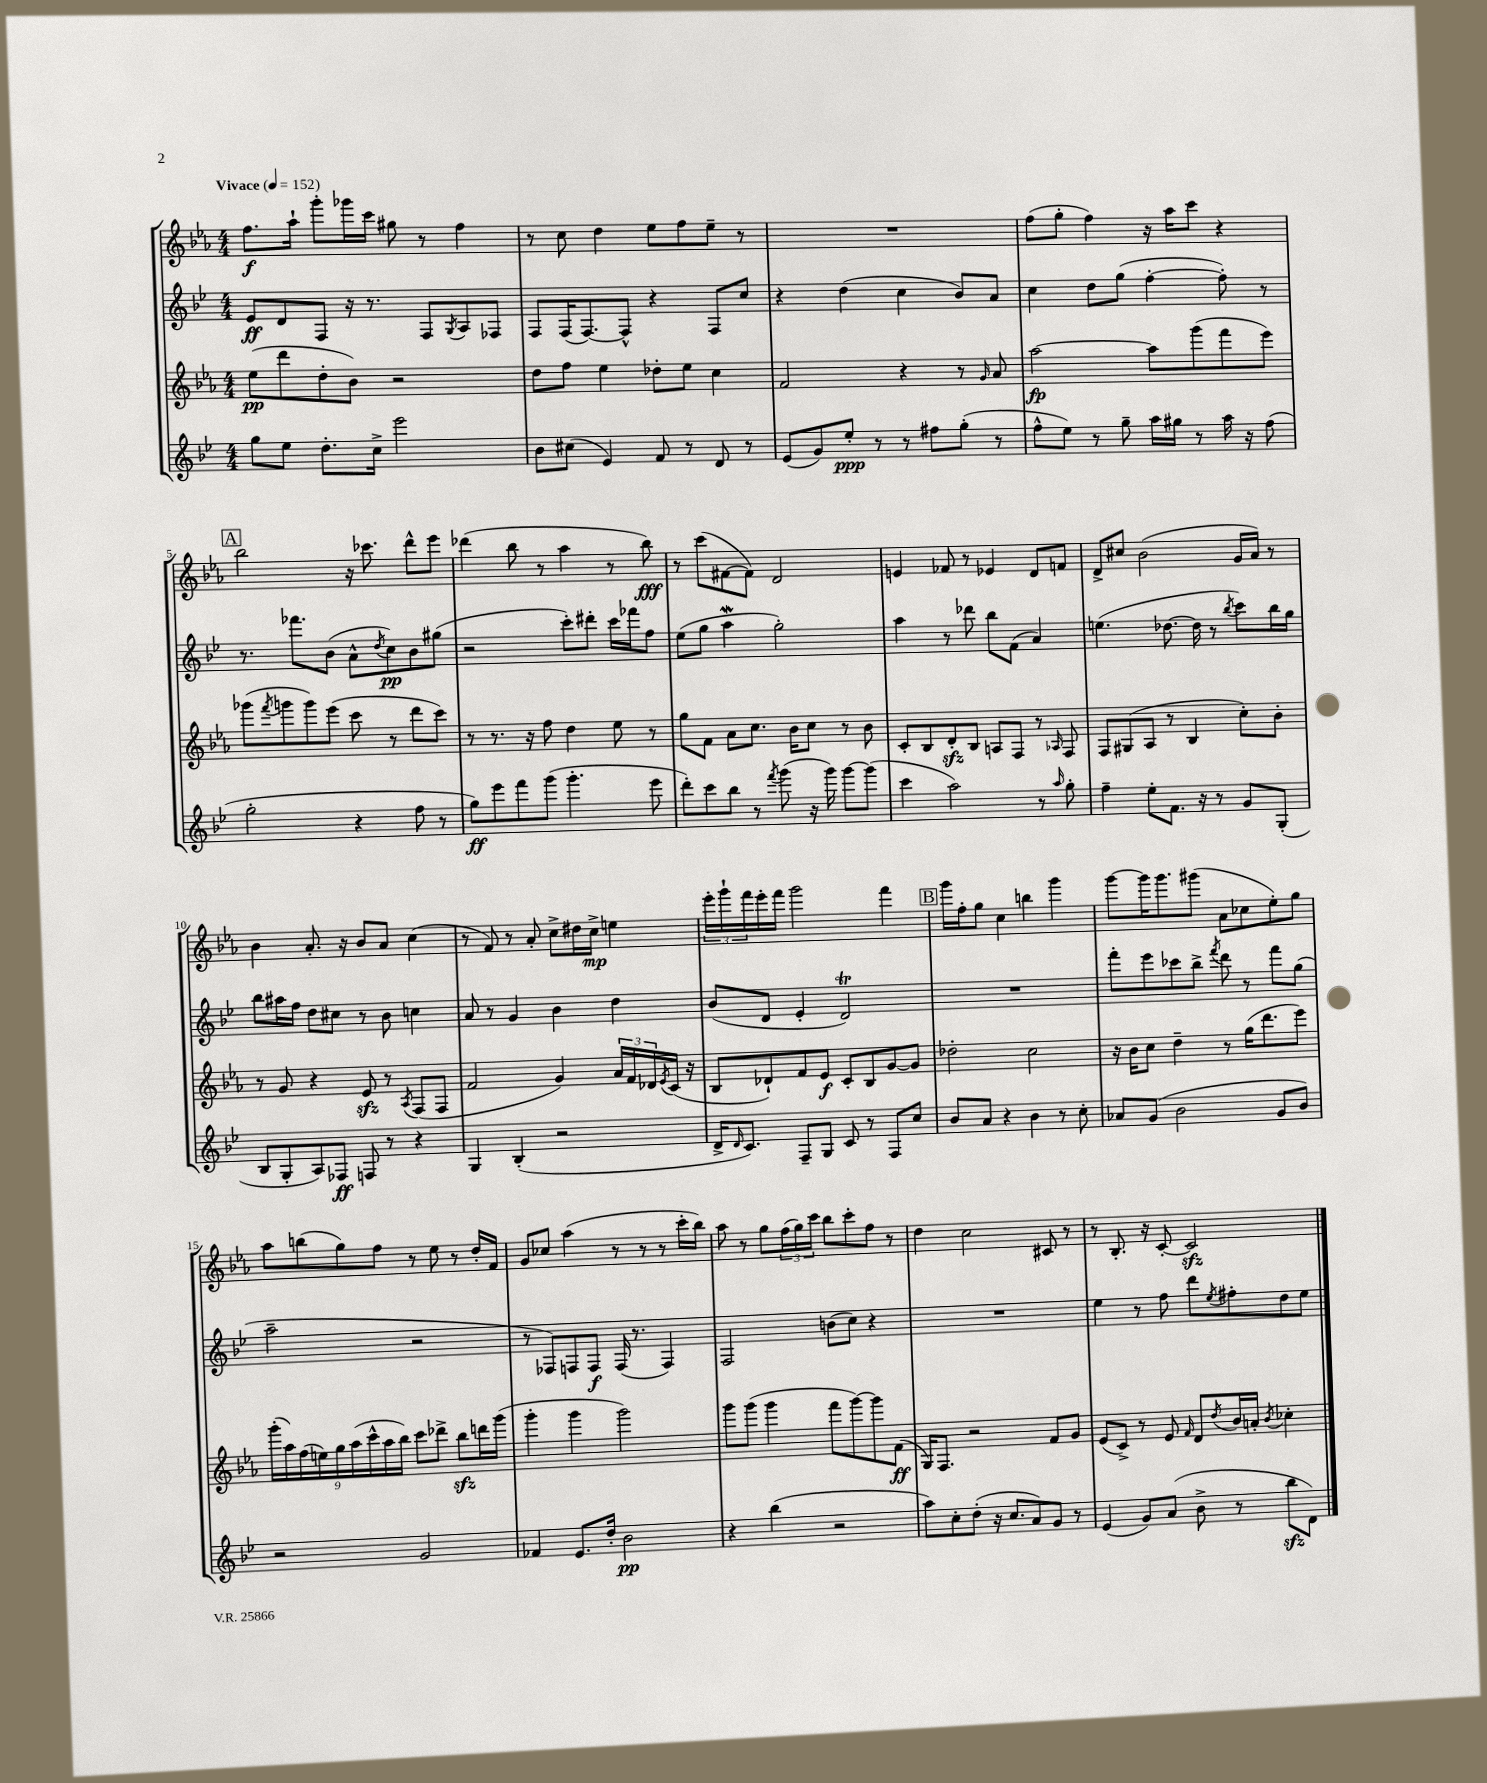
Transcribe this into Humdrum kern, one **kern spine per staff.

**kern	**dynam	**kern	**dynam	**kern	**dynam	**kern	**dynam
*part4	*part4	*part3	*part3	*part2	*part2	*part1	*part1
*staff4	*staff4	*staff3	*staff3	*staff2	*staff2	*staff1	*staff1
*clefG2	*	*clefG2	*	*clefG2	*	*clefG2	*
*k[b-e-]	*	*k[b-e-a-]	*	*k[b-e-]	*	*k[b-e-a-]	*
*M4/4	*	*M4/4	*	*M4/4	*	*M4/4	*
*MM152	*	*MM152	*	*MM152	*	*MM152	*
=1	=1	=1	=1	=1	=1	=1	=1
!	!	!	!	!	!	!LO:TX:a:B:t=Vivace	!
8gg\L	.	(8ee-\L	pp	8e-/L	ff	8.ff\L	f
8ee-\J	.	8ddd\	.	8d/	.	.	.
.	.	.	.	.	.	16aa-`\Jk	.
8.dd'\L	.	8dd'\	.	8F/J	.	8ggg'\L	.
.	.	8b-\J)	.	16r	.	16ggg-X\L	.
16cc^\Jk	.	.	.	8.r	.	16ccc\JJ	.
2eee-\	.	2r	.	.	.	8gg#X\	.
.	.	.	.	8F/L	.	8r	.
.	.	.	.	8qG/	.	.	.
.	.	.	.	8A/	.	4ff\	.
.	.	.	.	8F-X/J	.	.	.
=2	=2	=2	=2	=2	=2	=2	=2
8b-\L	.	8dd\L	.	8F/L	.	8r	.
(8cc#X\J	.	8ff\J	.	(16F/K	.	8cc\	.
.	.	.	.	[8.F/)	.	.	.
4e-/)	.	4ee-\	.	.	.	4dd\	.
.	.	.	.	8F^^/J]	.	.	.
8f/	.	8dd-X'\L	.	4r	.	8ee-\L	.
8r	.	8ee-\J	.	.	.	8ff\	.
8d/	.	4cc\	.	8F/L	.	8ee-~\J	.
8r	.	.	.	8cc/J	.	8r	.
=3	=3	=3	=3	=3	=3	=3	=3
(8e-/L	.	2f/	.	4r	.	1r	.
8g/)	.	.	.	.	.	.	.
8ee-'/J	ppp	.	.	(4dd\	.	.	.
8r	.	.	.	.	.	.	.
8r	.	4r	.	4cc\	.	.	.
8ff#X\L	.	.	.	.	.	.	.
(8gg'\J	.	8r	.	8b-/L)	.	.	.
.	.	16qqg/	.	.	.	.	.
8r	.	8a-/	.	8a/J	.	.	.
=4	=4	=4	=4	=4	=4	=4	=4
8ff^^\L	.	[2aa-\	fp	4cc\	.	(8ff\L	.
8ee-\J)	.	.	.	.	.	8gg'\J	.
8r	.	.	.	8dd\L	.	4ff\)	.
8gg~\	.	.	.	(8gg\J	.	.	.
16aa\LL	.	8aa-\L]	.	[4ff'\	.	16r	.
16gg#X\JJ	.	.	.	.	.	16aa-\KL	.
8r	.	(8ggg\	.	.	.	8ccc\J	.
16aa\	.	8fff\	.	8ff'\])	.	4r	.
16r	.	.	.	.	.	.	.
(8ff\	.	8eee-\J)	.	8r	.	.	.
!!LO:LB:g=z
!!LO:REH:place=s1:t=A
=5	=5	=5	=5	=5	=5	=5	=5
2gg'\	.	(8ggg-X\L	.	8.r	.	2bb-\	.
.	.	8qfff/	.	.	.	.	.
.	.	8gggn\	.	.	.	.	.
.	.	.	.	8.fff-X\L	.	.	.
.	.	8ggg\)	.	.	.	.	.
.	.	(8eee-\J	.	(8b-\J	.	.	.
4r	.	8ccc\	.	8a^^\L	.	16r	.
.	.	.	.	.	.	8.ccc-X\	.
.	.	.	.	8qdd/	.	.	.
.	.	8r	.	8cc\)	pp	.	.
8ff\	.	8ddd\L	.	8b-\	.	8ddd^^\L	.
8r	.	8ccc\J)	.	(8gg#X\J	.	8eee-\J	.
=6	=6	=6	=6	=6	=6	=6	=6
8gg\L)	ff	8r	.	2r	.	(4ddd-X\	.
8eee-\	.	8.r	.	.	.	.	.
8fff\	.	.	.	.	.	8bb-\	.
.	.	16r	.	.	.	.	.
(8ggg\J	.	8ff\	.	.	.	8r	.
4.ggg'\	.	4dd\	.	8ccc'\L)	.	4aa-\	.
.	.	.	.	8ddd#X'\J	.	.	.
.	.	8ee-\	.	16ccc\LL	.	8r	.
.	.	.	.	16fff-X\J	.	.	.
8eee-\	.	8r	.	8ff\J	.	8bb-\)	fff
=7	=7	=7	=7	=7	=7	=7	=7
8ddd'\L)	.	8gg\L	.	(8ee-\L	.	8r	.
8ccc\	.	8f\J	.	8gg\J	.	(8ccc\L	.
8bb-\J	.	8a-\L	.	4aaW\	.	[8f#X\	.
8r	.	8.cc\J	.	.	.	8f#\J])	.
8qfff/	.	.	.	.	.	.	.
(8ggg\	.	.	.	2gg'\)	.	2d/	.
.	.	16b-\KL	.	.	.	.	.
16r	.	8cc\J	.	.	.	.	.
16ggg\)	.	.	.	.	.	.	.
[8ggg\L	.	8r	.	.	.	.	.
(8ggg\J]	.	8b-\	.	.	.	.	.
=8	=8	=8	=8	=8	=8	=8	=8
4ccc\	.	8c'/L	.	4aa\	.	4en/	.
.	.	8B-/	.	.	.	.	.
2aa\)	.	8dzz'/	.	8r	.	8f-X/	.
.	.	8B-/J	.	8ddd-X\	.	8r	.
.	.	8An/L	.	8bb-\L	.	4e-X/	.
.	.	8F/J	.	(8f\J	.	.	.
8r	.	8r	.	4a/)	.	8d/L	.
16qqaa/	.	16qqA-X/	.	.	.	.	.
8gg'\	.	8F/	.	.	.	8fn/J	.
=9	=9	=9	=9	=9	=9	=9	=9
4ff~\	.	8F/L	.	(4.een\	.	8d^/L	.
.	.	(8G#X/	.	.	.	8cc#X/J	.
8ee-'\L	.	8A-/J	.	.	.	(2b-\	.
8.f\J	.	8r	.	[8.dd-X\	.	.	.
.	.	4B-/	.	.	.	.	.
16r	.	.	.	16dd-\]	.	.	.
8r	.	.	.	8r	.	.	.
.	.	.	.	8qbb-/	.	.	.
8g/L	.	8cc'\L)	.	8ccc\L)	.	16g/LL	.
.	.	.	.	.	.	16a-/JJ)	.
(8G'/J	.	8b-'\J	.	16bb-\L	.	8r	.
.	.	.	.	16gg\JJ	.	.	.
!!LO:LB:g=z
=10	=10	=10	=10	=10	=10	=10	=10
8B-/L	.	8r	.	8bb-\L	.	4b-\	.
8G'/	.	8g/	.	16aa#X\L	.	.	.
.	.	.	.	16ff\JJ	.	.	.
8A/)	.	4r	.	8dd\L	.	8.a-'/	.
8F-X/J	ff	.	.	8cc#X\J	.	.	.
.	.	.	.	.	.	16r	.
8Fn/	.	8e-zz/	.	8r	.	8b-/L	.
8r	.	8r	.	8b-\	.	8a-/J	.
.	.	8qA-/	.	.	.	.	.
4r	.	(8F/L	.	4ccn\	.	(4cc\	.
.	.	8F/J	.	.	.	.	.
=11	=11	=11	=11	=11	=11	=11	=11
4G/	.	2f/	.	8a/	.	8r	.
.	.	.	.	8r	.	8f/)	.
(4B-'/	.	.	.	4g/	.	8r	.
.	.	.	.	.	.	8a-'/	.
2r	.	4g/)	.	4b-\	.	8cc^\L	.
.	.	.	.	.	.	16dd#X\L	.
.	.	.	.	.	.	16cc^\JJ	mp
.	.	24a-/LL	.	4dd\	.	4een\	.
.	.	24f/	.	.	.	.	.
.	.	24d-X/	.	.	.	.	.
.	.	8qe-/	.	.	.	.	.
.	.	(16c/JJ	.	.	.	.	.
.	.	16r	.	.	.	.	.
=12	=12	=12	=12	=12	=12	=12	=12
16d^/KL	.	8B-/L	.	(8b-/L	.	24eee-'\LL	.
.	.	.	.	.	.	24ggg`\	.
16qqd/	.	.	.	.	.	.	.
8.c/J)	.	.	.	.	.	.	.
.	.	.	.	.	.	24fff\	.
.	.	8d-X`/)	.	8d/J	.	16eee-'\	.
.	.	.	.	.	.	16fff\JJ	.
8F~/L	.	8f/	.	4e-'/	.	2ggg\	.
8G/J	.	8e-/J	f	.	.	.	.
8c/	.	8c'/L	.	2dt/)	.	.	.
8r	.	8B-/	.	.	.	.	.
8F/L	.	[8g/	.	.	.	4fff\	.
8cc/J	.	8g/J]	.	.	.	.	.
!!LO:REH:place=s1:t=B
=13	=13	=13	=13	=13	=13	=13	=13
8b-/L	.	2dd-X'\	.	1r	.	16ggg\LL	.
.	.	.	.	.	.	16ff'\J	.
8a/J	.	.	.	.	.	8gg\J	.
4r	.	.	.	.	.	4cc\	.
4b-\	.	2cc\	.	.	.	4bbn\	.
8r	.	.	.	.	.	4ggg\	.
8cc'\	.	.	.	.	.	.	.
=14	=14	=14	=14	=14	=14	=14	=14
8a-X/L	.	16r	.	8fff'\L	.	[8ggg\L	.
.	.	16b-\KL	.	.	.	.	.
(8g/J	.	8cc\J	.	8eee-\	.	16ggg\K]	.
.	.	.	.	.	.	8.ggg\	.
2b-\	.	4dd~\	.	8ccc-X\	.	.	.
.	.	.	.	8bb-^\J	.	(8ggg#X\J	.
.	.	.	.	8qfff/	.	.	.
.	.	8r	.	8ddd\	.	8a-\L	.
.	.	(16gg\KL	.	8r	.	8cc-X\	.
.	.	8.ddd\	.	.	.	.	.
8g/L	.	.	.	8fff\L	.	8ee-'\)	.
8b-/J)	.	8eee-\J)	.	(8gg\J	.	8gg\J	.
!!LO:LB:g=z
=15	=15	=15	=15	=15	=15	=15	=15
2r	.	(18ggg'\LL	.	2aa~\	.	8aa-\L	.
.	.	18aa-\)	.	.	.	.	.
.	.	(18ff\	.	.	.	.	.
.	.	.	.	.	.	(8bbn\	.
.	.	18een\)	.	.	.	.	.
.	.	18gg\	.	.	.	.	.
.	.	.	.	.	.	8gg\)	.
.	.	(18aa-\	.	.	.	.	.
.	.	18ccc^^\	.	.	.	.	.
.	.	.	.	.	.	8ff\J	.
.	.	18aa-\	.	.	.	.	.
.	.	18bb-\JJ)	.	.	.	.	.
2g/	.	8ccc\L	.	2r	.	8r	.
.	.	8ddd-X^\J	.	.	.	8ee-\	.
.	.	8bb-zz\L	.	.	.	8r	.
.	.	16dddn\L	.	.	.	16dd'/LL	.
.	.	(16ggg\JJ	.	.	.	16f/JJ	.
=16	=16	=16	=16	=16	=16	=16	=16
4f-X/	.	4ggg'\	.	8r	.	8g/L	.
.	.	.	.	8F-X/L)	.	8cc-X/J	.
8.e-/L	.	4ggg\	.	8Fn/	.	(4aa-\	.
.	.	.	.	8F/J	f	.	.
16dd'/Jk	.	.	.	.	.	.	.
2b-\	pp	2ggg\)	.	(16F/	.	8r	.
.	.	.	.	8.r	.	.	.
.	.	.	.	.	.	8r	.
.	.	.	.	4F/)	.	8r	.
.	.	.	.	.	.	16ccc'\LL	.
.	.	.	.	.	.	16bb-\JJ)	.
=17	=17	=17	=17	=17	=17	=17	=17
4r	.	8ggg\L	.	2F/	.	8aa-\	.
.	.	(8ggg\J	.	.	.	8r	.
(4bb-\	.	4ggg\	.	.	.	8gg\L	.
.	.	.	.	.	.	(24ff\L	.
.	.	.	.	.	.	24gg\)	.
.	.	.	.	.	.	24ccc\JJ	.
2r	.	8fff\L	.	(8bn\L	.	8bb-\L	.
.	.	[8ggg\)	.	8cc\J)	.	8ccc'\	.
.	.	8ggg\]	.	4r	.	8ff\J	.
.	.	(8f\J	ff	.	.	8r	.
=18	=18	=18	=18	=18	=18	=18	=18
8aa\L)	.	16G/KL)	.	1r	.	4dd\	.
.	.	8.F/J	.	.	.	.	.
8cc'\	.	.	.	.	.	.	.
(8dd'\J	.	2r	.	.	.	2cc\	.
16r	.	.	.	.	.	.	.
8.cc/L	.	.	.	.	.	.	.
8a/)	.	.	.	.	.	.	.
8g/J	.	8f/L	.	.	.	8c#X/	.
8r	.	8g/J	.	.	.	8r	.
=19	=19	=19	=19	=19	=19	=19	=19
(4e-/	.	(8e-/L	.	4ee-\	.	8r	.
.	.	8c^/J)	.	.	.	8.B-'/	.
8g/L)	.	8r	.	8r	.	.	.
.	.	.	.	.	.	16r	.
(8a/J	.	8e-/	.	8ff\	.	[8c'/	.
.	.	16qqf/	.	.	.	.	.
8b-^\	.	8d/L	.	8ddd\L	.	2czz/]	.
.	.	8qdd/	.	8qee-/	.	.	.
8r	.	16b-/L	.	8ff#X'\	.	.	.
.	.	16an'/JJ	.	.	.	.	.
.	.	8qb-/	.	.	.	.	.
8bb-zz\L	.	4cc-X'\	.	8dd\	.	.	.
8d\J)	.	.	.	8ee-\J	.	.	.
==	==	==	==	==	==	==	==
*-	*-	*-	*-	*-	*-	*-	*-
